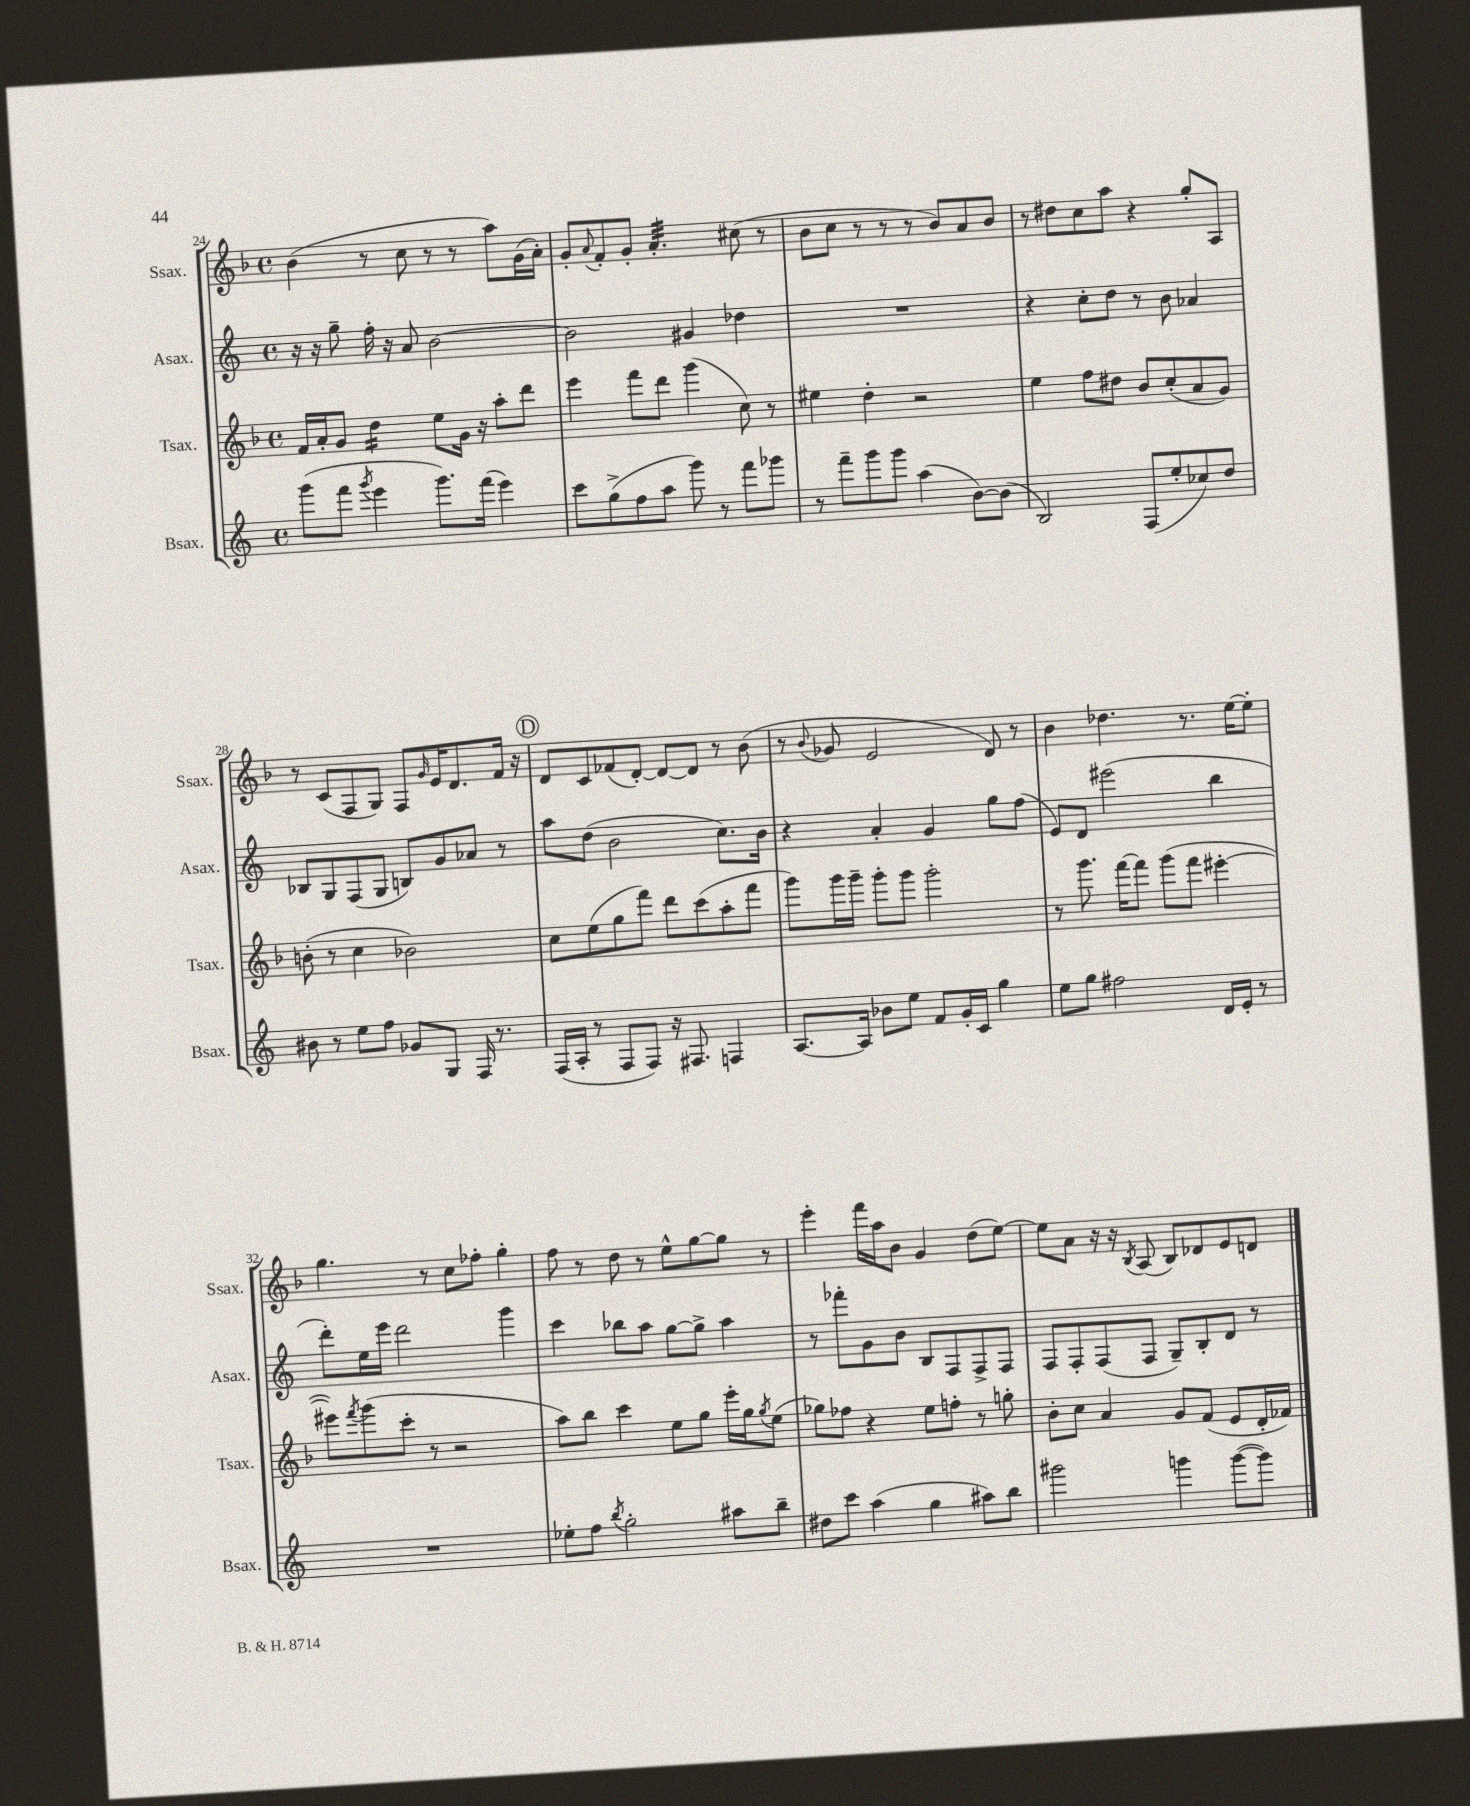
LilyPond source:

<<
\new StaffGroup <<
\new Staff = "s0" \with { instrumentName = "Ssax." shortInstrumentName = "Ssax." } {
    \clef treble \key f \major \defaultTimeSignature \time 4/4
    bes'4( r8 c''8 r8 r8 a''8) g'16( a'16-.) |
    g'8-. \appoggiatura { a'8 } f'8-. g'8-. a'4.:32-. cis''8( r8 |
    bes'8 c''8 r8 r8 r8 bes'8) a'8 bes'8 |
    r8 dis''8 c''8 a''8 r4 g''8-. a8 |
    r8 c'8( f8 g8) f8 \grace { g'16 } e'16 d'8. f'16 r16 |
    \mark \markup { \circle "D" } d'8 c'8 fes'8( d'8~-.) d'8~ d'8 r8 bes'8( |
    r8 \appoggiatura { bes'8 } ges'8 e'2 d'8) r8 |
    bes'4 des''4. r8. e''16~ e''8-. |
    g''4. r8 c''8 fes''8-. g''4-. |
    f''8 r8 d''8 r8 e''8-^ g''8~ g''8 r8 |
    e'''4-. f'''16 a''16 bes'8 g'4 d''8( e''8~) |
    e''8 a'8 r16 r16 \acciaccatura { bes8 } a8( bes8) des'8 e'8 d'8 \bar "|." |
}
\new Staff = "s1" \with { instrumentName = "Asax." shortInstrumentName = "Asax." } {
    \clef treble \key c \major \defaultTimeSignature \time 4/4
    r16 r16 g''8-- f''16-. r16 a'8 b'2~ |
    b'2 gis'4 des''4 |
    R1 |
    r4 c''8-. d''8 r8 b'8 aes'4 |
    bes8 g8 f8( g8 b8) g'8 aes'8 r8 |
    \mark \markup { \circle "D" } a''8 d''8( b'2 c''8.) b'16 |
    r4 a'4-. g'4 g''8 f''8( |
    e'8) d'8 eis'''2( b''4 |
    d'''8-.) e''16 e'''16 d'''2 g'''4 |
    c'''4 bes''8 a''8 g''8~ g''8-> a''4 |
    r8 fes'''8-. g'8 b'8 b8 f8 f8-> f8 |
    f8 f8-. f8( f8 g8--) b8-. d'8 r8 \bar "|." |
}
\new Staff = "s2" \with { instrumentName = "Tsax." shortInstrumentName = "Tsax." } {
    \clef treble \key f \major \defaultTimeSignature \time 4/4
    f'16 a'16-. g'8 d''4:16 e''8 g'16 r16 a''8-. d'''8 |
    e'''4 f'''8 d'''8 g'''4( c''8) r8 |
    eis''4 d''4-. r2 |
    e''4 f''8 dis''8 bes'8 c''8-.( a'8 g'8) |
    b'8-.( r8 c''4 bes'2) |
    \mark \markup { \circle "D" } c''8 e''8( g''8 f'''8) d'''8 c'''8( a''8-. f'''8 |
    g'''8) g'''16 g'''16-- g'''8-. g'''8 g'''2-. |
    r8 g'''8. f'''16~ f'''8 g'''8( f'''8 eis'''4~-. |
    eis'''8) \acciaccatura { f'''8 } g'''8( c'''8-. r8 r2 |
    a''8) bes''8 c'''4 e''8 g''8 e'''16-. g''16 \acciaccatura { g''8 } e''8( |
    ges''8) fes''8 r4 e''8 f''8-. r8 g''8-. |
    bes'8-. c''8 a'4 g'8 f'8( e'8 d'16-. fes'16) \bar "|." |
}
\new Staff = "s3" \with { instrumentName = "Bsax." shortInstrumentName = "Bsax." } {
    \clef treble \key c \major \defaultTimeSignature \time 4/4
    g'''8( f'''8 \acciaccatura { g'''8 } e'''4 g'''8.) f'''16( e'''4) |
    c'''8 g''8->( f''8 a''8 g'''8) r8 f'''8 ges'''8 |
    r8 f'''8-- g'''8 g'''8 a''4( b'8~) b'8( |
    b2) f8( e''8-. ces''8) d''8 |
    bis'8 r8 e''8 f''8 ges'8 g8 f16 r8. |
    \mark \markup { \circle "D" } f16( a16-. r8 f8 f8) r16 fis8. f4 |
    a8.~ a16 bes'8 e''8 f'8 g'16-. c'16 g''4 |
    e''8 g''8 fis''2 d'16 e'16-. r8 |
    R1 |
    ees''8-. f''8 \acciaccatura { b''8 } g''2-. ais''8 b''8-- |
    dis''8 c'''8 a''4( g''4 ais''8) b''8 |
    gis'''2 g'''4 g'''8~( g'''8) \bar "|." |
}
>>
>>
\layout { \context { \Score currentBarNumber = #24 } }
